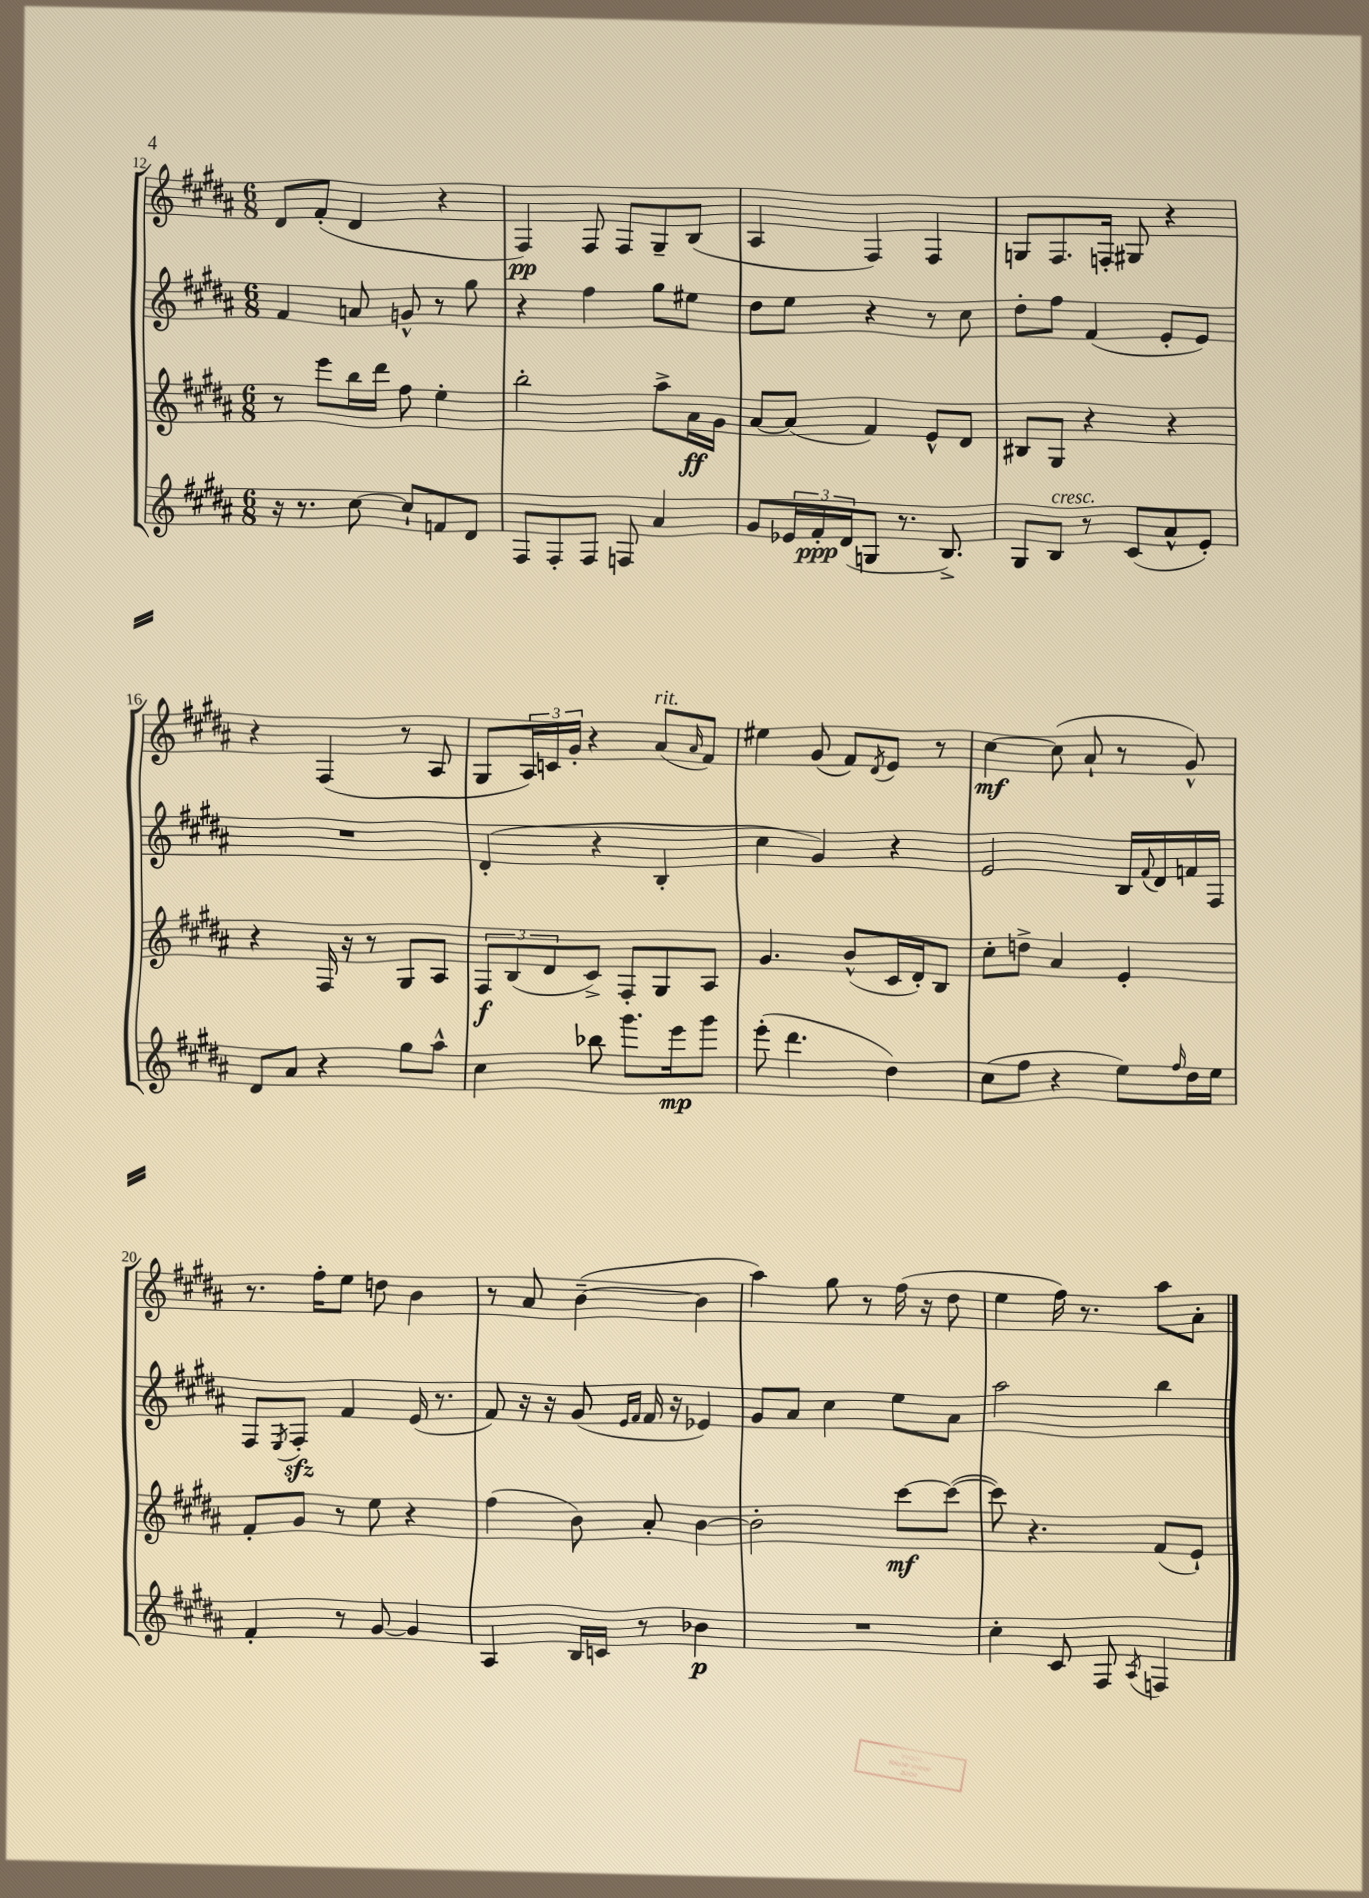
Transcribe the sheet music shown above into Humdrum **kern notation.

**kern	**kern	**kern	**kern
*staff4	*staff3	*staff2	*staff1
*clefG2	*clefG2	*clefG2	*clefG2
*k[f#c#g#d#a#]	*k[f#c#g#d#a#]	*k[f#c#g#d#a#]	*k[f#c#g#d#a#]
*M6/8	*M6/8	*M6/8	*M6/8
16r	8r	4f#	8d#
8.r	.	.	.
.	8eee	.	(8f#'
[8cc#	16bb	8a	4d#
.	16ddd#	.	.
8cc#`]	8ff#	8g^^	.
8f	4ee'	8r	4r
8d#	.	8gg#	.
=	=	=	=
8F#	2bb'	4r	4F#)
8F#'	.	.	.
8F#	.	4ff#	8F#
8F	.	.	8F#
4a#	8aa#^	8gg#	8G#~
.	16a#	8ee#	(8B
.	16g#	.	.
=	=	=	=
8g#	[8a#	8dd#	4A#
24e-	(8a#]	8ee	.
24f#'	.	.	.
(24d#	.	.	.
8G	4f#)	4r	4F#)
8.r	.	.	.
.	8e^^	8r	4F#
8.B^)	.	.	.
.	8d#	8cc#	.
=	=	=	=
8G#	8B#	8dd#'	8G
8B	8G#	8ff#	8.F#
8r	4r	(4f#	.
.	.	.	16F'
(8c#	.	.	8G#
8a#^^	4r	8e'	4r
8e')	.	8e)	.
=	=	=	=
8d#	4r	2.r	4r
8a#	.	.	.
4r	16F#	.	(4F#
.	16r	.	.
.	8r	.	.
8gg#	8G#	.	8r
8aa#^^	8A#	.	8A#
=	=	=	=
4cc#	12F#	(4d#'	8G#
.	(12B	.	.
.	.	.	24A#)
.	12d#	.	24c
.	.	.	24g#'
8bb-	8c#^)	4r	4r
8.ggg#	8F#'	.	.
.	8G#	4B'	(8a#
16eee	.	.	.
.	.	.	16qqa#
8ggg#	8A#	.	8f#)
=	=	=	=
(8eee'	4.g#	4cc#	4ee#
4.ddd#	.	.	.
.	.	4g#)	(8g#
.	(8b^^	.	8f#)
.	.	.	8qd#
4dd#)	16c#	4r	8e
.	16d#')	.	.
.	8B	.	8r
=	=	=	=
(8cc#	8cc#'	2e	[4cc#
8ff#	8dd^	.	.
4r	4a#	.	(8cc#]
.	.	.	8a#`
8ee)	4e'	16B	8r
.	.	8qqf#	.
.	.	16d#	.
16qqff#	.	.	.
16dd#	.	16f	8g#^^)
16ee	.	16F#	.
=	=	=	=
4f#'	8f#'	8F#	8.r
.	.	8qE	.
.	8g#	8F#'	.
.	.	.	16ff#'
8r	8r	4f#	8ee
[8g#	8ee	.	8dd
4g#]	4r	(16e	4b
.	.	8.r	.
=	=	=	=
4A#	(4ff#	8f#)	8r
.	.	16r	8a#
.	.	16r	.
16B	8b)	(8g#	([4b~
16c	.	.	.
.	.	16qqe	.
.	.	16qqf#	.
8r	8a#'	16f#	.
.	.	16r	.
4b-	[4b	4e-)	4b]
=	=	=	=
2.r	2b']	8g#	4aa#)
.	.	8a#	.
.	.	4cc#	8gg#
.	.	.	8r
.	[8ccc#	8ee	(16ff#
.	.	.	16r
.	(8ccc#_	8a#	8dd#
=	=	=	=
4cc#'	8ccc#])	2aa#	4ee
.	4.r	.	.
8c#	.	.	16ff#)
.	.	.	8.r
8F#	.	.	.
8qA#	.	.	.
4F	(8f#	4bb	8aa#
.	8e`)	.	8a#'
==	==	==	==
*-	*-	*-	*-
